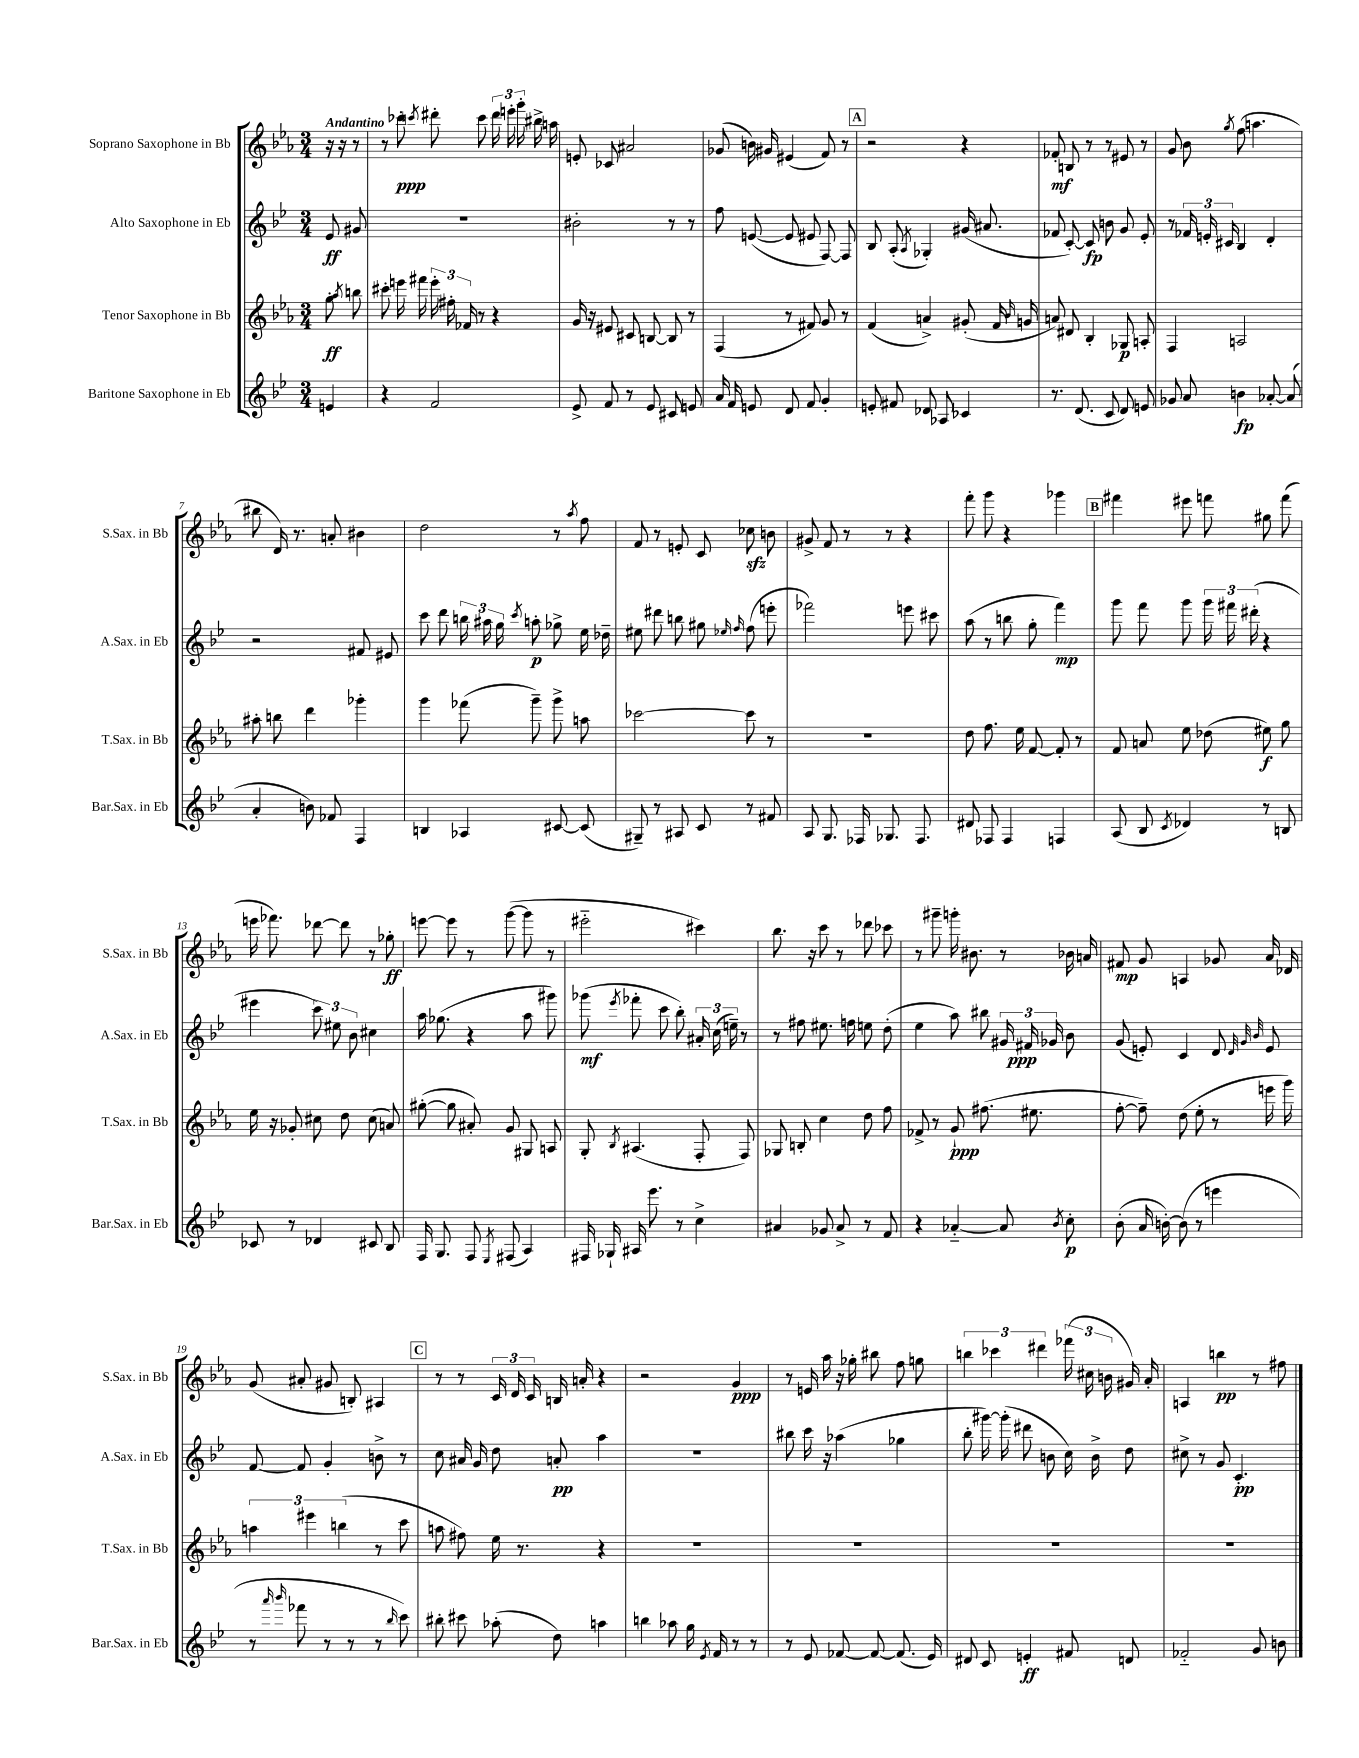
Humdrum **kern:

**kern	**dynam	**kern	**dynam	**kern	**dynam	**kern	**dynam
*part4	*part4	*part3	*part3	*part2	*part2	*part1	*part1
*staff4	*staff4	*staff3	*staff3	*staff2	*staff2	*staff1	*staff1
*I"Baritone Saxophone in Eb	*	*I"Tenor Saxophone in Bb	*	*I"Alto Saxophone in Eb	*	*I"Soprano Saxophone in Bb	*
*I'Bar.Sax. in Eb	*	*I'T.Sax. in Bb	*	*I'A.Sax. in Eb	*	*I'S.Sax. in Bb	*
*clefG2	*	*clefG2	*	*clefG2	*	*clefG2	*
*k[b-e-]	*	*k[b-e-a-]	*	*k[b-e-]	*	*k[b-e-a-]	*
*M3/4	*	*M3/4	*	*M3/4	*	*M3/4	*
=	=	=	=	=	=	=	=
!	!	!	!	!	!	!LO:TX:a:B:t=Andantino	!
4en/	.	8gg'\	ff	8e-/	ff	16r	.
.	.	.	.	.	.	16r	.
.	.	8qaa-/	.	.	.	.	.
.	.	8bbn\	.	8g#X/	.	8r	.
=1	=1	=1	=1	=1	=1	=1	=1
4r	.	8ccc#X'\	.	2.r	.	8r	.
.	.	16eeen\	.	.	.	8ccc-X'\	ppp
.	.	16fff#X\	.	.	.	.	.
.	.	.	.	.	.	8qcccn/	.
2f/	.	24eee'\	.	.	.	8ddd#X'\	.
.	.	24ff#X'\	.	.	.	.	.
.	.	24f-X/	.	.	.	.	.
.	.	8r	.	.	.	8ccc\	.
.	.	4r	.	.	.	24ddd#\	.
.	.	.	.	.	.	24eeen'\	.
.	.	.	.	.	.	24ggg'\	.
.	.	.	.	.	.	16bb#X^\	.
.	.	.	.	.	.	16aan\	.
=2	=2	=2	=2	=2	=2	=2	=2
8e-^/	.	16g/	.	2b#X'\	.	8en'/	.
.	.	16r	.	.	.	.	.
8f/	.	8e#X/	.	.	.	8c-X/	.
8r	.	8c#X/	.	.	.	2a#X/	.
8e-/	.	[8Bn/	.	.	.	.	.
8c#X/	.	8B/]	.	8r	.	.	.
8en/	.	8r	.	8r	.	.	.
=3	=3	=3	=3	=3	=3	=3	=3
16a/	.	(4F/	.	8ff\	.	(8g-X/	.
16f/	.	.	.	.	.	.	.
8en/	.	.	.	([8en/	.	16bn\)	.
.	.	.	.	.	.	16g#X/	.
8d/	.	8r	.	8e/]	.	(4e#X/	.
8f/	.	8f#X/)	.	8e#X/	.	.	.
4g'/	.	8g/	.	[8F/)	.	8f/)	.
.	.	8r	.	8F/]	.	8r	.
!!LO:REH:place=s1:t=A
=4	=4	=4	=4	=4	=4	=4	=4
8en'/	.	(4f/	.	8B-/	.	2r	.
8f#X/	.	.	.	(8A'/	.	.	.
.	.	.	.	8qA/	.	.	.
8d-X/	.	4an^/)	.	4G-X'/)	.	.	.
8A-X/	.	.	.	.	.	.	.
4c-X/	.	(8g#X'/	.	(16g#X/	.	4r	.
.	.	.	.	8.a#X/	.	.	.
.	.	16f/	.	.	.	.	.
.	.	16qqb-/	.	.	.	.	.
.	.	16gn/	.	.	.	.	.
=5	=5	=5	=5	=5	=5	=5	=5
8.r	.	8an/)	.	8f-X/	.	8f-X'/	mf
.	.	8d#X/	.	[8c'/)	.	8Bn/	.
(8.d/	.	.	.	.	.	.	.
.	.	4B-'/	.	8c/]	fp	8r	.
8c/	.	.	.	8bn\	.	8r	.
8d/)	.	8G-X/	p	8g/	.	8e#X/	.
8en/	.	8An'/	.	8e-'/	.	8r	.
=6	=6	=6	=6	=6	=6	=6	=6
8g-X/	.	4F/	.	8r	.	8g/	.
8a/	.	.	.	24f-X/	.	8b-\	.
.	.	.	.	24en'/	.	.	.
.	.	.	.	24c#X/	.	.	.
.	.	.	.	.	.	8qgg/	.
4bn\	fp	2An/	.	4B-/	.	(8ff\	.
.	.	.	.	.	.	4.aan\	.
[8a-X'/	.	.	.	4d'/	.	.	.
(8a-/]	.	.	.	.	.	.	.
!!LO:LB:g=z
=7	=7	=7	=7	=7	=7	=7	=7
4a'/	.	8aa#X'\	.	2r	.	8bb#X\	.
.	.	8bbn\	.	.	.	16d/)	.
.	.	.	.	.	.	8.r	.
8bn\)	.	4ddd\	.	.	.	.	.
8f-X/	.	.	.	.	.	8an'/	.
4F/	.	4ggg-X'\	.	8f#X/	.	4b#X\	.
.	.	.	.	8e#X/	.	.	.
=8	=8	=8	=8	=8	=8	=8	=8
4Bn/	.	4ggg\	.	8ccc\	.	2dd\	.
.	.	.	.	8ddd\	.	.	.
4A-X/	.	(8fff-X\	.	24bbn\	.	.	.
.	.	.	.	24aa#X\	.	.	.
.	.	.	.	24gg\	.	.	.
.	.	.	.	8qccc/	.	.	.
.	.	8ggg~\)	.	8aan'\	p	.	.
[8c#X/	.	8ggg^\	.	8gg-X^\	.	8r	.
.	.	.	.	.	.	8qaa-/	.
(8c#/]	.	8aan\	.	16ee-\	.	8ff\	.
.	.	.	.	16dd-X~\	.	.	.
=9	=9	=9	=9	=9	=9	=9	=9
8G#X~/)	.	[2ccc-X\	.	8ee#X\	.	8f/	.
8r	.	.	.	8ddd#X\	.	8r	.
8A#X/	.	.	.	8bbn\	.	8en'/	.
8c/	.	.	.	8gg#X\	.	8c/	.
.	.	.	.	16qqee-X/	.	.	.
.	.	.	.	16qqff/	.	.	.
8r	.	8ccc-\]	.	(8ff\	.	8cc-Xzz\	.
8f#X/	.	8r	.	8eeen'\	.	8bn\	.
=10	=10	=10	=10	=10	=10	=10	=10
8A/	.	2.r	.	2fff-X\)	.	8g#X^/	.
8.G/	.	.	.	.	.	8f/	.
.	.	.	.	.	.	8r	.
16F-X/	.	.	.	.	.	.	.
8.G-X/	.	.	.	.	.	8r	.
.	.	.	.	8eeen\	.	4r	.
8.F-/	.	.	.	.	.	.	.
.	.	.	.	8ccc#X\	.	.	.
=11	=11	=11	=11	=11	=11	=11	=11
8d#X/	.	8dd\	.	(8aa\	.	8fff'\	.
8F-X/	.	8.ff\	.	8r	.	8ggg\	.
4F-/	.	.	.	8bbn\	.	4r	.
.	.	16ee-\	.	.	.	.	.
.	.	[8f/	.	8gg'\	.	.	.
4Fn/	.	8f'/]	.	4fff\)	mp	4ggg-X\	.
.	.	8r	.	.	.	.	.
!!LO:REH:place=s1:t=B
=12	=12	=12	=12	=12	=12	=12	=12
(8A/	.	8f/	.	8ggg\	.	4fff#X\	.
8B-/	.	8an/	.	8fff\	.	.	.
8qc/	.	.	.	.	.	.	.
4d-X/)	.	8ee-\	.	8ggg\	.	8eee#X\	.
.	.	(8dd-X\	.	24ggg\	.	8fffn\	.
.	.	.	.	24fff#X\	.	.	.
.	.	.	.	(24ddd#X'\	.	.	.
8r	.	8ee#X\)	f	4r	.	8gg#X\	.
8Bn/	.	8gg\	.	.	.	(8fff\	.
!!LO:LB:g=z
=13	=13	=13	=13	=13	=13	=13	=13
8c-X/	.	16ee-\	.	4eee#X\	.	16eeen\	.
.	.	16r	.	.	.	8.fff-X\)	.
8r	.	8g-X'/	.	.	.	.	.
4d-X/	.	8cc#X\	.	12ccc\)	.	[8ddd-X\	.
.	.	.	.	12ee#X\	.	.	.
.	.	8dd\	.	.	.	8ddd-\]	.
.	.	.	.	12b-\	.	.	.
8c#X/	.	(8cc#\	.	4cc#X\	.	8r	.
8B-/	.	8an/)	.	.	.	8gg-X'\	ff
=14	=14	=14	=14	=14	=14	=14	=14
16F/	.	([8gg#X'\	.	16aa\	.	[8eeen\	.
8.G/	.	.	.	(8.gg-X\	.	.	.
.	.	8gg#\]	.	.	.	8eee\]	.
8F/	.	8a#X'/)	.	4r	.	8r	.
8qE-/	.	.	.	.	.	.	.
(8F#X/	.	8g/	.	.	.	([8ggg\	.
4A/)	.	8G#X/	.	8aa\	.	8ggg\]	.
.	.	8An/	.	8ggg#X\)	.	8r	.
=15	=15	=15	=15	=15	=15	=15	=15
16F#X/	.	8G'/	.	(8ggg-X\	mf	2eee#X\	.
16G-X`/	.	.	.	.	.	.	.
.	.	8qB-/	.	8qeee-/	.	.	.
16A#X/	.	(4.A#X/	.	8fff-X'\	.	.	.
8.eee-\	.	.	.	.	.	.	.
.	.	.	.	8ccc\	.	.	.
8r	.	.	.	8bb-'\)	.	.	.
4cc^\	.	8F'/	.	24a#X'/	.	4ccc#X\)	.
.	.	.	.	(24cc\	.	.	.
.	.	.	.	24een~\)	.	.	.
.	.	8F/)	.	8r	.	.	.
=16	=16	=16	=16	=16	=16	=16	=16
4a#X/	.	8G-X/	.	8r	.	8.bb-\	.
.	.	8Bn'/	.	8ff#X\	.	.	.
.	.	.	.	.	.	16r	.
8g-X/	.	4cc\	.	8.ee#X\	.	8ccc\	.
8a#^/	.	.	.	.	.	8r	.
.	.	.	.	16ffn\	.	.	.
8r	.	8dd\	.	8een\	.	8ddd-X\	.
8f/	.	8ff\	.	(8dd'\	.	8ccc-X\	.
=17	=17	=17	=17	=17	=17	=17	=17
4r	.	8f-X^/	.	4ee-\	.	8r	.
.	.	8r	.	.	.	8ggg#X~\	.
[4a-X/	.	8g`/	ppp	8aa\)	.	16gggn'\	.
.	.	.	.	.	.	8.b#X\	.
.	.	(8.ff#X\	.	8bb#X\	.	.	.
8a-/]	.	.	.	24g#X/	.	8r	.
.	.	.	.	24f#X/	ppp	.	.
.	.	8.ee#X\	.	.	.	.	.
.	.	.	.	24g-X/	.	.	.
8qb-/	.	.	.	.	.	.	.
8cc'\	p	.	.	8b-\	.	16b-X\	.
.	.	.	.	.	.	16an/	.
=18	=18	=18	=18	=18	=18	=18	=18
(8b-'\	.	[8ff'\	.	(8g/	.	8f#X/	mp
16a/	.	8ff~\])	.	8en'/)	.	8g/	.
[16bn'\)	.	.	.	.	.	.	.
(8b\]	.	(8dd\	.	4c/	.	4An/	.
8r	.	8ee-'\	.	.	.	.	.
4eeen\	.	8r	.	8d/	.	8g-X/	.
.	.	.	.	32qqd/	.	.	.
.	.	.	.	32qqg/	.	.	.
.	.	.	.	32qqb-/	.	.	.
.	.	16eeen\	.	8e/	.	16a-/	.
.	.	16ggg\)	.	.	.	16d-X/	.
!!LO:LB:g=z
=19	=19	=19	=19	=19	=19	=19	=19
8r	.	6aan\	.	[8f/	.	(8g/	.
16qqaaa/	.	.	.	.	.	.	.
16qqbbb-/	.	.	.	.	.	.	.
8fff-X\	.	.	.	8f/]	.	8a#X'/	.
.	.	6eee#X\	.	.	.	.	.
8r	.	.	.	4g'/	.	8g#X/	.
.	.	(6bbn\	.	.	.	.	.
8r	.	.	.	.	.	8Bn'/)	.
8r	.	8r	.	8bn^\	.	4A#X/	.
16qqbb-/	.	.	.	.	.	.	.
8ccc\)	.	8ccc\	.	8r	.	.	.
!!LO:REH:place=s1:t=C
=20	=20	=20	=20	=20	=20	=20	=20
8bb#X'\	.	8aan\	.	8cc\	.	8r	.
8ccc#X\	.	8ff#X\)	.	16a#X/	.	8r	.
.	.	.	.	16g/	.	.	.
(8aa-X'\	.	16ee-\	.	8dd\	.	24c/	.
.	.	.	.	.	.	24d/	.
.	.	8.r	.	.	.	.	.
.	.	.	.	.	.	24c/	.
8dd\)	.	.	.	8an'/	pp	16Bn/	.
.	.	.	.	.	.	16an'/	.
4aan\	.	4r	.	4aa\	.	4r	.
=21	=21	=21	=21	=21	=21	=21	=21
4bbn\	.	2.r	.	2.r	.	2r	.
8aa-X\	.	.	.	.	.	.	.
16gg\	.	.	.	.	.	.	.
8qe-/	.	.	.	.	.	.	.
16f/	.	.	.	.	.	.	.
8r	.	.	.	.	.	4g/	ppp
8r	.	.	.	.	.	.	.
=22	=22	=22	=22	=22	=22	=22	=22
8r	.	2.r	.	8bb#X\	.	8r	.
8e-/	.	.	.	16ccc\	.	16en/	.
.	.	.	.	16r	.	16aa-\	.
[8f-X/	.	.	.	(4aa-X\	.	16r	.
.	.	.	.	.	.	16gg-X'\	.
8f-/_	.	.	.	.	.	8bb#X\	.
(8.f-/]	.	.	.	4gg-X\	.	8ff\	.
.	.	.	.	.	.	8ggn\	.
16e-/)	.	.	.	.	.	.	.
=23	=23	=23	=23	=23	=23	=23	=23
8d#X/	.	2.r	.	8bb-'\	.	6bbn\	.
8c/	.	.	.	[16ggg#X\)	.	.	.
.	.	.	.	.	.	6ccc-X\	.
.	.	.	.	(16ggg#'\]	.	.	.
4en'/	ff	.	.	8ddd#X\	.	.	.
.	.	.	.	.	.	6ddd#X\	.
.	.	.	.	8bn\	.	.	.
8f#X/	.	.	.	16cc\)	.	(24fff-X\	.
.	.	.	.	.	.	24cc#X\	.
.	.	.	.	16b^\	.	.	.
.	.	.	.	.	.	24bn\	.
8dn/	.	.	.	8dd\	.	16g#X/)	.
.	.	.	.	.	.	16a-'/	.
=24	=24	=24	=24	=24	=24	=24	=24
2f-X/	.	2.r	.	8cc#X^\	.	4An/	.
.	.	.	.	8r	.	.	.
.	.	.	.	8g/	.	4bbn\	pp
.	.	.	.	4.c'/	pp	.	.
8g/	.	.	.	.	.	8r	.
8bn\	.	.	.	.	.	8ff#X\	.
==	==	==	==	==	==	==	==
*-	*-	*-	*-	*-	*-	*-	*-
